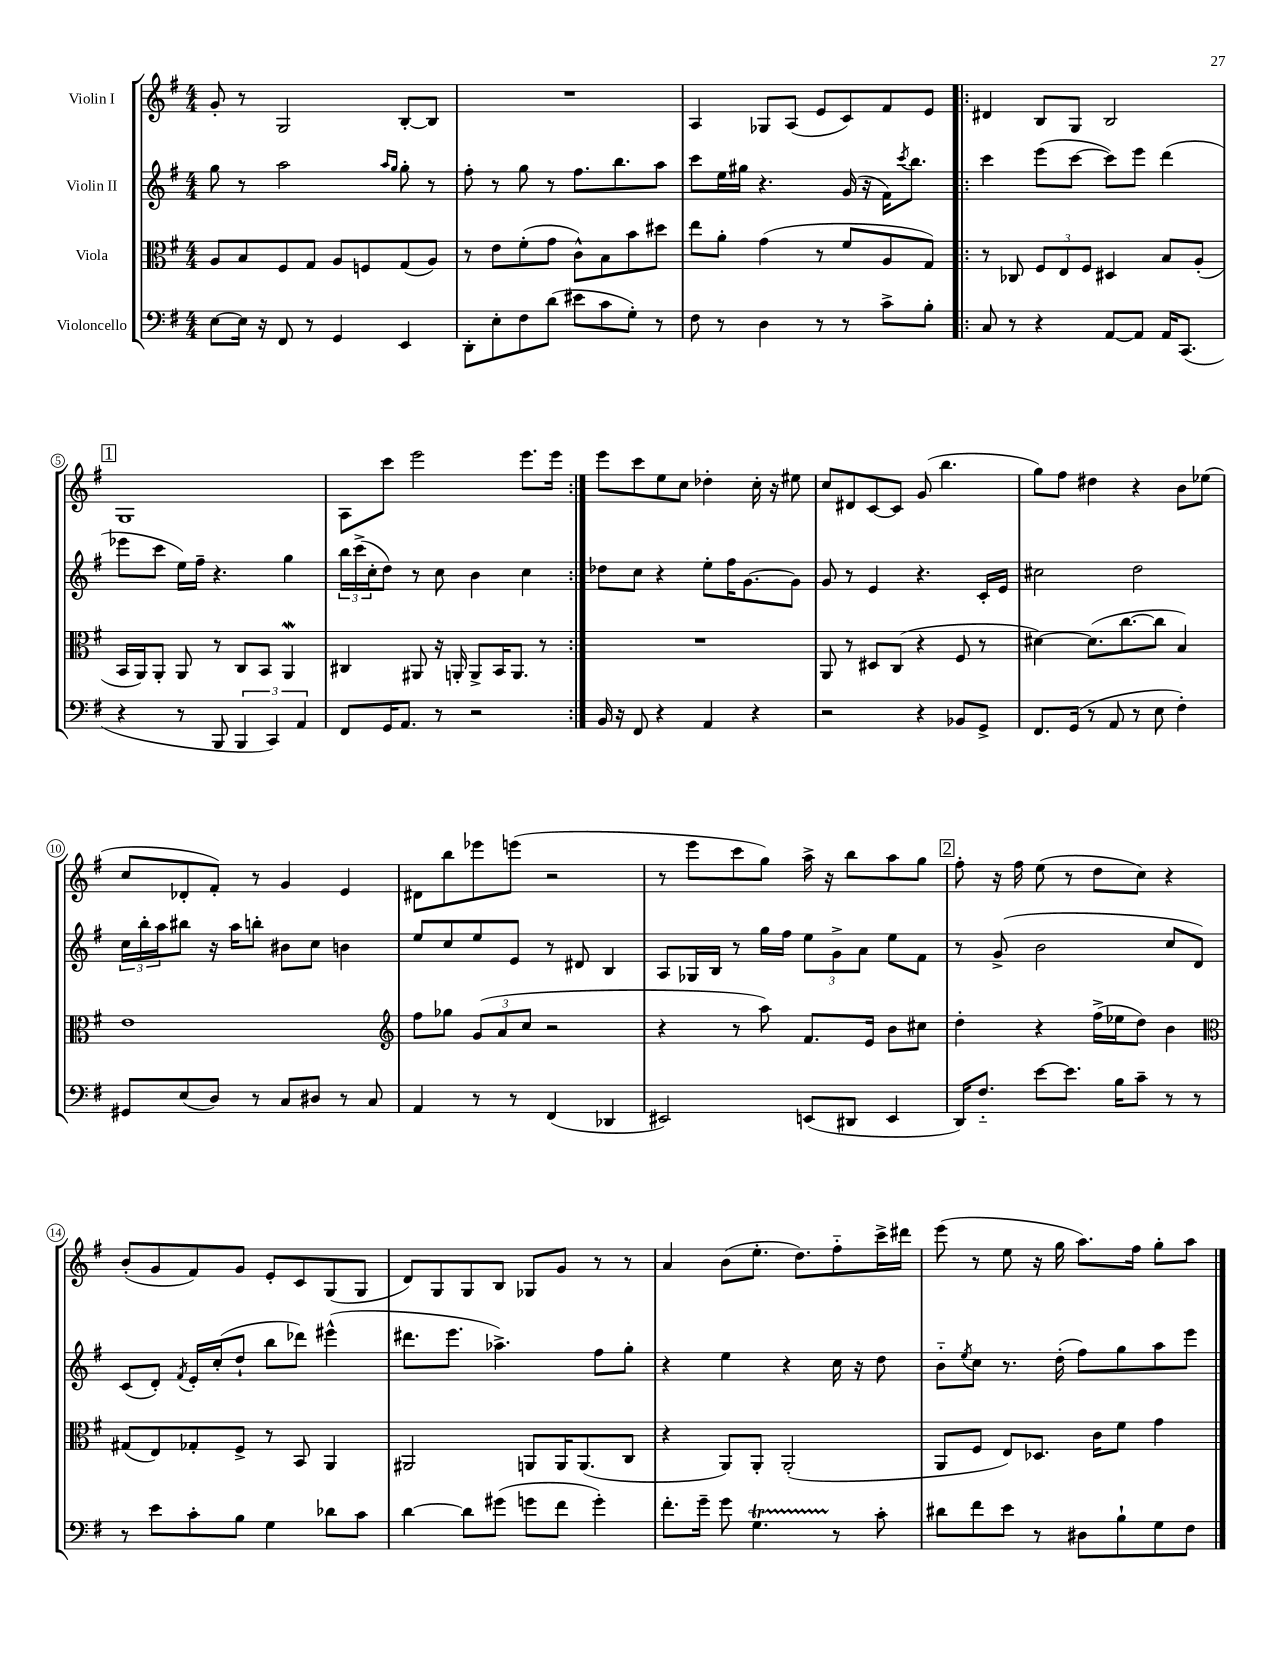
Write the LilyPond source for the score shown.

<<
\new StaffGroup <<
\new Staff = "s0" \with { instrumentName = "Violin I" } {
    \clef treble \key g \major \numericTimeSignature \time 4/4
    g'8-. r8 g2 b8~-. b8 |
    R1 |
    a4 ges8 a8( e'8 c'8) fis'8 e'8 |
    \repeat volta 2 { dis'4 b8 g8 b2 |
    \mark \markup { \box "1" } g1 |
    a8 c'''8 e'''2 e'''8. e'''16 | }
    e'''8 c'''8 e''8 c''8 des''4-. c''16-. r16 eis''8 |
    c''8 dis'8 c'8~ c'8 g'8( b''4. |
    g''8) fis''8 dis''4 r4 b'8 ees''8( |
    c''8 des'8-. fis'8-.) r8 g'4 e'4 |
    dis'8 b''8 ees'''8 e'''8( r2 |
    r8 e'''8 c'''8 g''8) a''16-> r16 b''8 a''8 g''8 |
    \mark \markup { \box "2" } fis''8-. r16 fis''16 e''8( r8 d''8 c''8) r4 |
    b'8-.( g'8 fis'8) g'8 e'8-. c'8 g8( g8 |
    d'8) g8 g8 b8 ges8 g'8 r8 r8 |
    a'4 b'8( e''8.-. d''8.) fis''8-_ c'''16-> dis'''16 |
    e'''8( r8 e''8 r16 g''16 a''8.) fis''16 g''8-. a''8 \bar "|." |
}
\new Staff = "s1" \with { instrumentName = "Violin II" } {
    \clef treble \key g \major \numericTimeSignature \time 4/4
    g''8 r8 a''2 \grace { a''16 g''16 } g''8-. r8 |
    fis''8-. r8 g''8 r8 fis''8. b''8. a''8 |
    c'''8 e''16 gis''16 r4. g'16( r16 fis'16) \acciaccatura { c'''8 } b''8. |
    \repeat volta 2 { c'''4 e'''8( c'''8~ c'''8) e'''8 d'''4( |
    \mark \markup { \box "1" } ees'''8 c'''8 e''16) fis''16-- r4. g''4 |
    \tuplet 3/2 { b''16 c'''16->( c''16-. } d''8) r8 c''8 b'4 c''4 | }
    des''8 c''8 r4 e''8-. fis''16 g'8.~ g'8 |
    g'8 r8 e'4 r4. c'16-. e'16 |
    cis''2 d''2 |
    \tuplet 3/2 { c''16 b''16-. a''16 } bis''8 r16 a''16 b''8-. bis'8 c''8 b'4 |
    e''8 c''8 e''8 e'8 r8 dis'8 b4 |
    a8 ges16 b16 r8 g''16 fis''16 \tuplet 3/2 { e''8 g'8-> a'8 } e''8 fis'8 |
    \mark \markup { \box "2" } r8 g'8->( b'2 c''8 d'8) |
    c'8( d'8-.) \acciaccatura { fis'8 } e'16-. c''16-.( d''8-! b''8 des'''8) eis'''4-^( |
    dis'''8. e'''8. aes''4.->) fis''8 g''8-. |
    r4 e''4 r4 c''16 r16 d''8 |
    b'8-_ \acciaccatura { e''8 } c''8 r8. d''16-.( fis''8) g''8 a''8 e'''8 \bar "|." |
}
\new Staff = "s2" \with { instrumentName = "Viola" } {
    \clef alto \key g \major \numericTimeSignature \time 4/4
    a8 b8 fis8 g8 a8 f8 g8( a8) |
    r8 e'8 fis'8-.( g'8 c'8-^) b8 b'8 dis''8 |
    e''8 a'8-. g'4( r8 fis'8 a8 g8) |
    \repeat volta 2 { r8 ces8 \tuplet 3/2 { fis8 e8 fis8 } dis4 b8 a8-.( |
    \mark \markup { \box "1" } b,16 a,16) a,8-. a,8 r8 c8 b,8 a,4\mordent |
    cis4 ais,8 r16 a,16-. a,8-> b,16 a,8. r8 | }
    R1 |
    a,8 r8 dis8 c8( r4 fis8 r8 |
    dis'4~) dis'8.( c''8.~ c''8 b4) |
    e'1 |
    \clef treble fis''8 ges''8 \tuplet 3/2 { g'8( a'8 c''8 } r2 |
    r4 r8 a''8) fis'8. e'16 b'8 cis''8 |
    \mark \markup { \box "2" } d''4-. r4 fis''16->( ees''16 d''8) b'4 |
    \clef alto gis8( e8) ges8-. fis8-> r8 b,8 a,4 |
    ais,2 a,8 a,16 a,8.( c8 |
    r4 a,8) a,8-. a,2-.( |
    a,8 fis8 e8) des8. c'16 fis'8 g'4 \bar "|." |
}
\new Staff = "s3" \with { instrumentName = "Violoncello" } {
    \clef bass \key g \major \numericTimeSignature \time 4/4
    e8~ e16 r16 fis,8 r8 g,4 e,4 |
    d,8-. e8-. fis8 d'8( eis'8 c'8 g8-.) r8 |
    fis8 r8 d4 r8 r8 c'8-> b8-. |
    \repeat volta 2 { c8 r8 r4 a,8~ a,8 a,16 c,8.( |
    \mark \markup { \box "1" } r4 r8 b,,8 \tuplet 3/2 { b,,4 c,4) a,4 } |
    fis,8 g,16 a,8. r8 r2 | }
    b,16 r16 fis,8 r4 a,4 r4 |
    r2 r4 bes,8 g,8-> |
    fis,8. g,16( r8 a,8 r8 e8 fis4-.) |
    gis,8 e8( d8) r8 c8 dis8 r8 c8 |
    a,4 r8 r8 fis,4( des,4 |
    eis,2) e,8( dis,8 e,4 |
    \mark \markup { \box "2" } d,16) fis8.-_ e'8~ e'8. b16 c'8-- r8 r8 |
    r8 e'8 c'8-. b8 g4 des'8 c'8 |
    d'4~ d'8 gis'8( g'8 fis'8 g'4-.) |
    fis'8.-. g'16-- g'8 g4.\startTrillSpan r8\stopTrillSpan c'8-. |
    dis'8 fis'8 e'8 r8 dis8 b8-! g8 fis8 \bar "|." |
}
>>
>>
\layout { \context { \Score \override BarNumber.stencil = #(make-stencil-circler 0.1 0.3 ly:text-interface::print) } }
